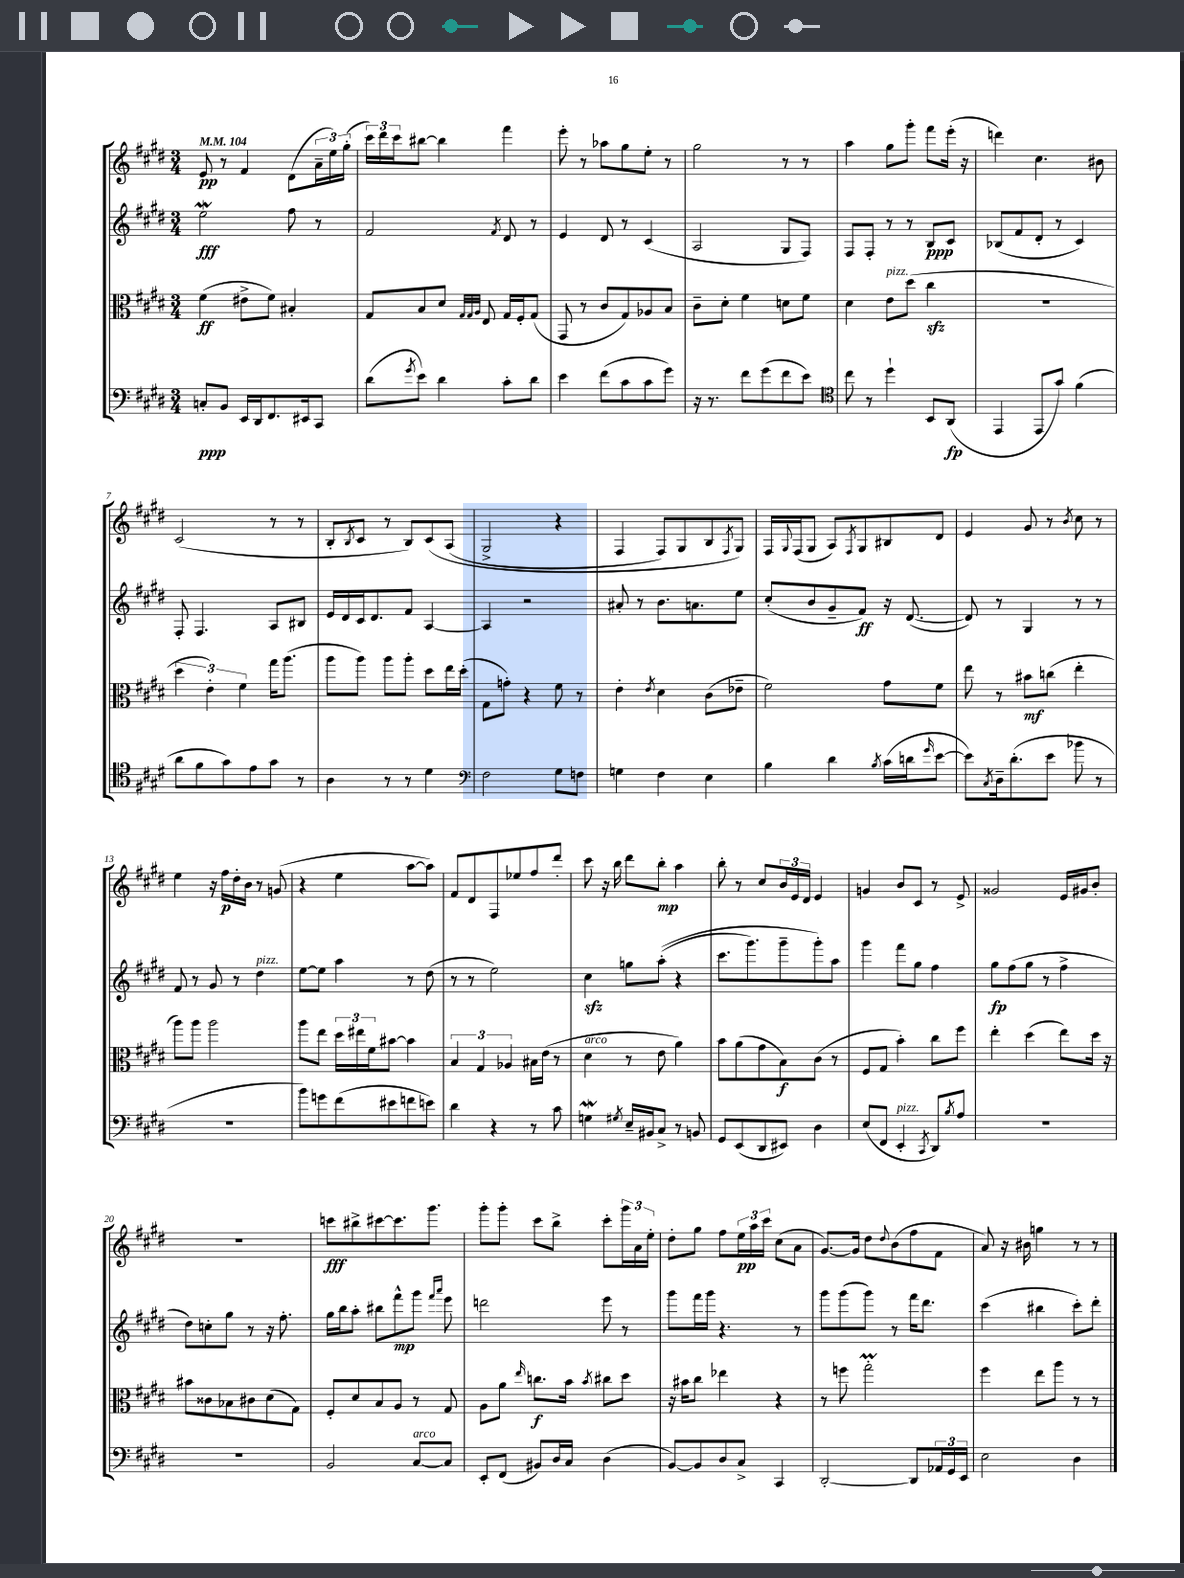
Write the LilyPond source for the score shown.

<<
\new StaffGroup <<
\new Staff = "s0" {
    \clef treble \key e \major \numericTimeSignature \time 3/4 \tempo 4 = 104
    e'8\pp r8 fis'4 dis'8( \tuplet 3/2 { a'16-- e''16) gis''16-.( } |
    \tuplet 3/2 { cis'''16) dis'''16 cis'''16 } bis''8~ bis''4 fis'''4 |
    e'''8-. r8 aes''8 gis''8 e''8-. r8 |
    gis''2 r8 r8 |
    a''4 gis''8 gis'''8-. fis'''8 e'''16-.( r16 |
    d'''4) cis''4. bis'8 |
    cis'2( r8 r8 |
    b8-. \acciaccatura { b8 } cis'8 r8 b8) cis'8\( a8( |
    gis2-> r4 |
    fis4 fis8) gis8 b8 \acciaccatura { fis8 } gis8\) |
    fis16 \appoggiatura { gis8 } fis16( gis8 a8) \acciaccatura { fis8 } gis8 bis8 dis'8 |
    e'4 gis'8 r8 \acciaccatura { b'8 } cis''8 r8 |
    e''4 r16 fis''16\p dis''16-. b'16 r8 g'8( |
    r4 e''4 a''8~ a''8) |
    fis'8 dis'8 fis8 ees''8 fis''8 dis'''8-. |
    cis'''8 r16 b''16 dis'''8 b''8-.\mp a''4 |
    b''8-. r8 cis''8 \tuplet 3/2 { b'16 e'16 dis'16 } e'4 |
    g'4 b'8 cis'8 r8 e'8-> |
    gisis'2 e'16 gis'16 b'8-. |
    R2. |
    c'''8\fff bis''8-> cis'''8~ cis'''8. gis'''8. |
    gis'''8-. gis'''8-. cis'''8 b''8-> cis'''8-. \tuplet 3/2 { gis'''16 a'16 e''16-. } |
    dis''8-. gis''8 fis''8 \tuplet 3/2 { e''16\pp a''16 cis'''16 } cis''8( a'8 |
    gis'8.~) gis'16 dis''8 \appoggiatura { dis''8 } b'8( fis''8 fis'8 |
    a'8) r16 bis'16 g''4 r8 r8 \bar "|." |
}
\new Staff = "s1" {
    \clef treble \key e \major \numericTimeSignature \time 3/4
    e''2\mordent\fff fis''8 r8 |
    fis'2 \acciaccatura { fis'8 } dis'8 r8 |
    e'4 dis'8 r8 cis'4( |
    a2 gis8 fis8) |
    fis8 fis8-. r8 r8 b8\ppp cis'8 |
    bes8( fis'8 dis'8-. r8 cis'4) |
    fis8-. fis4. a8 bis8 |
    e'16 dis'16 cis'16 dis'8. fis'8 a4~ |
    a4 r2 |
    ais'8-. r8 b'8. a'8. e''8 |
    cis''8-.( b'8 gis'8-- fis'8\ff) r16 dis'8.~( |
    dis'8) r8 gis4 r8 r8 |
    fis'8 r8 gis'8 r8 dis''4^\markup { \italic "pizz." } |
    e''8~ e''8 a''4 r8 dis''8( |
    r8 r8 e''2) |
    cis''4\sfz g''8 a''8-.(\( r4 |
    cis'''8. gis'''8.) gis'''8-- gis'''8-.\) a''8 |
    gis'''4 fis'''8 gis''8 fis''4 |
    gis''8\fp fis''8( gis''8 r8 fis''4-> |
    dis''8) c''8-. gis''8 r8 r16 fis''8.-. |
    gis''16 b''16 a''8-. bis''8 fis'''8-^\mp gis'''8 \grace { fis'''16 a'''16 } e'''8 |
    d'''2 e'''8 r8 |
    gis'''8 fis'''16 gis'''16 r4. r8 |
    gis'''8 gis'''8( gis'''8) r8 fis'''16 dis'''8. |
    cis'''4( bis''4 cis'''8-.) dis'''8-. \bar "|." |
}
\new Staff = "s2" {
    \clef alto \key e \major \numericTimeSignature \time 3/4
    fis'4\ff( eis'8-> fis'8) bis4-. |
    gis8 b8 dis'8 \grace { gis32 gis32 a32 } e8 gis16 fis16-. gis8( |
    gis,8 r8 cis'8 gis8) aes8 b8 |
    cis'8-- dis'8-. fis'4 d'8 fis'8 |
    dis'4 e'8^\markup { \italic "pizz." } dis''8( cis''4\sfz |
    R2. |
    \tuplet 3/2 { dis''4 e'4-.) fis'4 } gis''16 a''8.( |
    a''8 a''8) a''8 a''8-. dis''8 e''16 dis''16-.( |
    gis8 g'8-.) r4 fis'8 r8 |
    e'4-. \acciaccatura { e'8 } dis'4 cis'8( ees'8-- |
    fis'2) gis'8 fis'8 |
    e''8 r8 bis'8\mf c''8( e''4-. |
    a''8) a''8 a''2 |
    a''8 e''8 \tuplet 3/2 { dis''16 eis''16 fis'16 } bis'8~ bis'4 |
    \tuplet 3/2 { b4 gis4 aes4 } bis16 e'16( r8 |
    dis'4^\markup { \italic "arco" } r8 e'8 a'4) |
    b'8 a'8( gis'8 b8\f) cis'8( r8 |
    fis8 gis8 b'4-.) cis''8 fis''8 |
    e''4-. dis''4( e''8) dis''16 r16 |
    bis'8 cisis'8 bes8 cis'8 dis'8( gis8) |
    fis8-. dis'8 b8 a8 r8 gis8 |
    a8 a'8 \grace { e''16 } c''8.\f b'16 \acciaccatura { b'8 } cis''8 dis''8 |
    r16 bis'16 cis''8 ees''4 r4 |
    r8 f''8 gis''2-.\prall |
    fis''4 e''8 a''8 r8 r8 \bar "|." |
}
\new Staff = "s3" {
    \clef bass \key e \major \numericTimeSignature \time 3/4
    c8-.\ppp b,8 e,16 dis,16 fis,8. eis,16 cis,8 |
    dis'8( \acciaccatura { gis'8 } e'8) dis'4 cis'8-. dis'8 |
    e'4 fis'8( cis'8 cis'8 gis'8) |
    r16 r8. fis'8 gis'8( fis'8 e'8) |
    \clef tenor cis''8 r8 dis''4-! b,8 a,8\fp( |
    e,4 e,8 gis'8) fis'4( |
    a'8 fis'8 gis'8) e'8 gis'8 r8 |
    a4 r8 r8 dis'4 |
    \clef bass fis2 gis8 f8 |
    g4 fis4 e4 |
    b4 dis'4 \acciaccatura { b8 } cis'16( d'16 \grace { gis'16 } e'8~ |
    e'8) \acciaccatura { cis8 } dis16-- dis'8.-.( e'8 bes'8 r8 |
    R2. |
    b'8) g'8 fis'8( eis'8 f'8 e'8) |
    dis'4 r4 r8 cis'8 |
    g4\mordent \acciaccatura { gis8 } e16-- bis,16 cis8-> r8 b,8 |
    gis,8 e,8( dis,8 eis,8) dis4 |
    e8( fis,8 e,4-.^\markup { \italic "pizz." } \acciaccatura { cis,8 } dis,8) \acciaccatura { b8 } a8 |
    R2. |
    R2. |
    b,2 cis8~^\markup { \italic "arco" } cis8 |
    e,8-. fis,8( bis,8) dis16 cis16 dis4( |
    b,8~) b,8 dis8 cis8-> cis,4 |
    dis,2~-. dis,8 \tuplet 3/2 { aes,16 gis,16 e,16 } |
    e2 dis4 \bar "|." |
}
>>
>>
